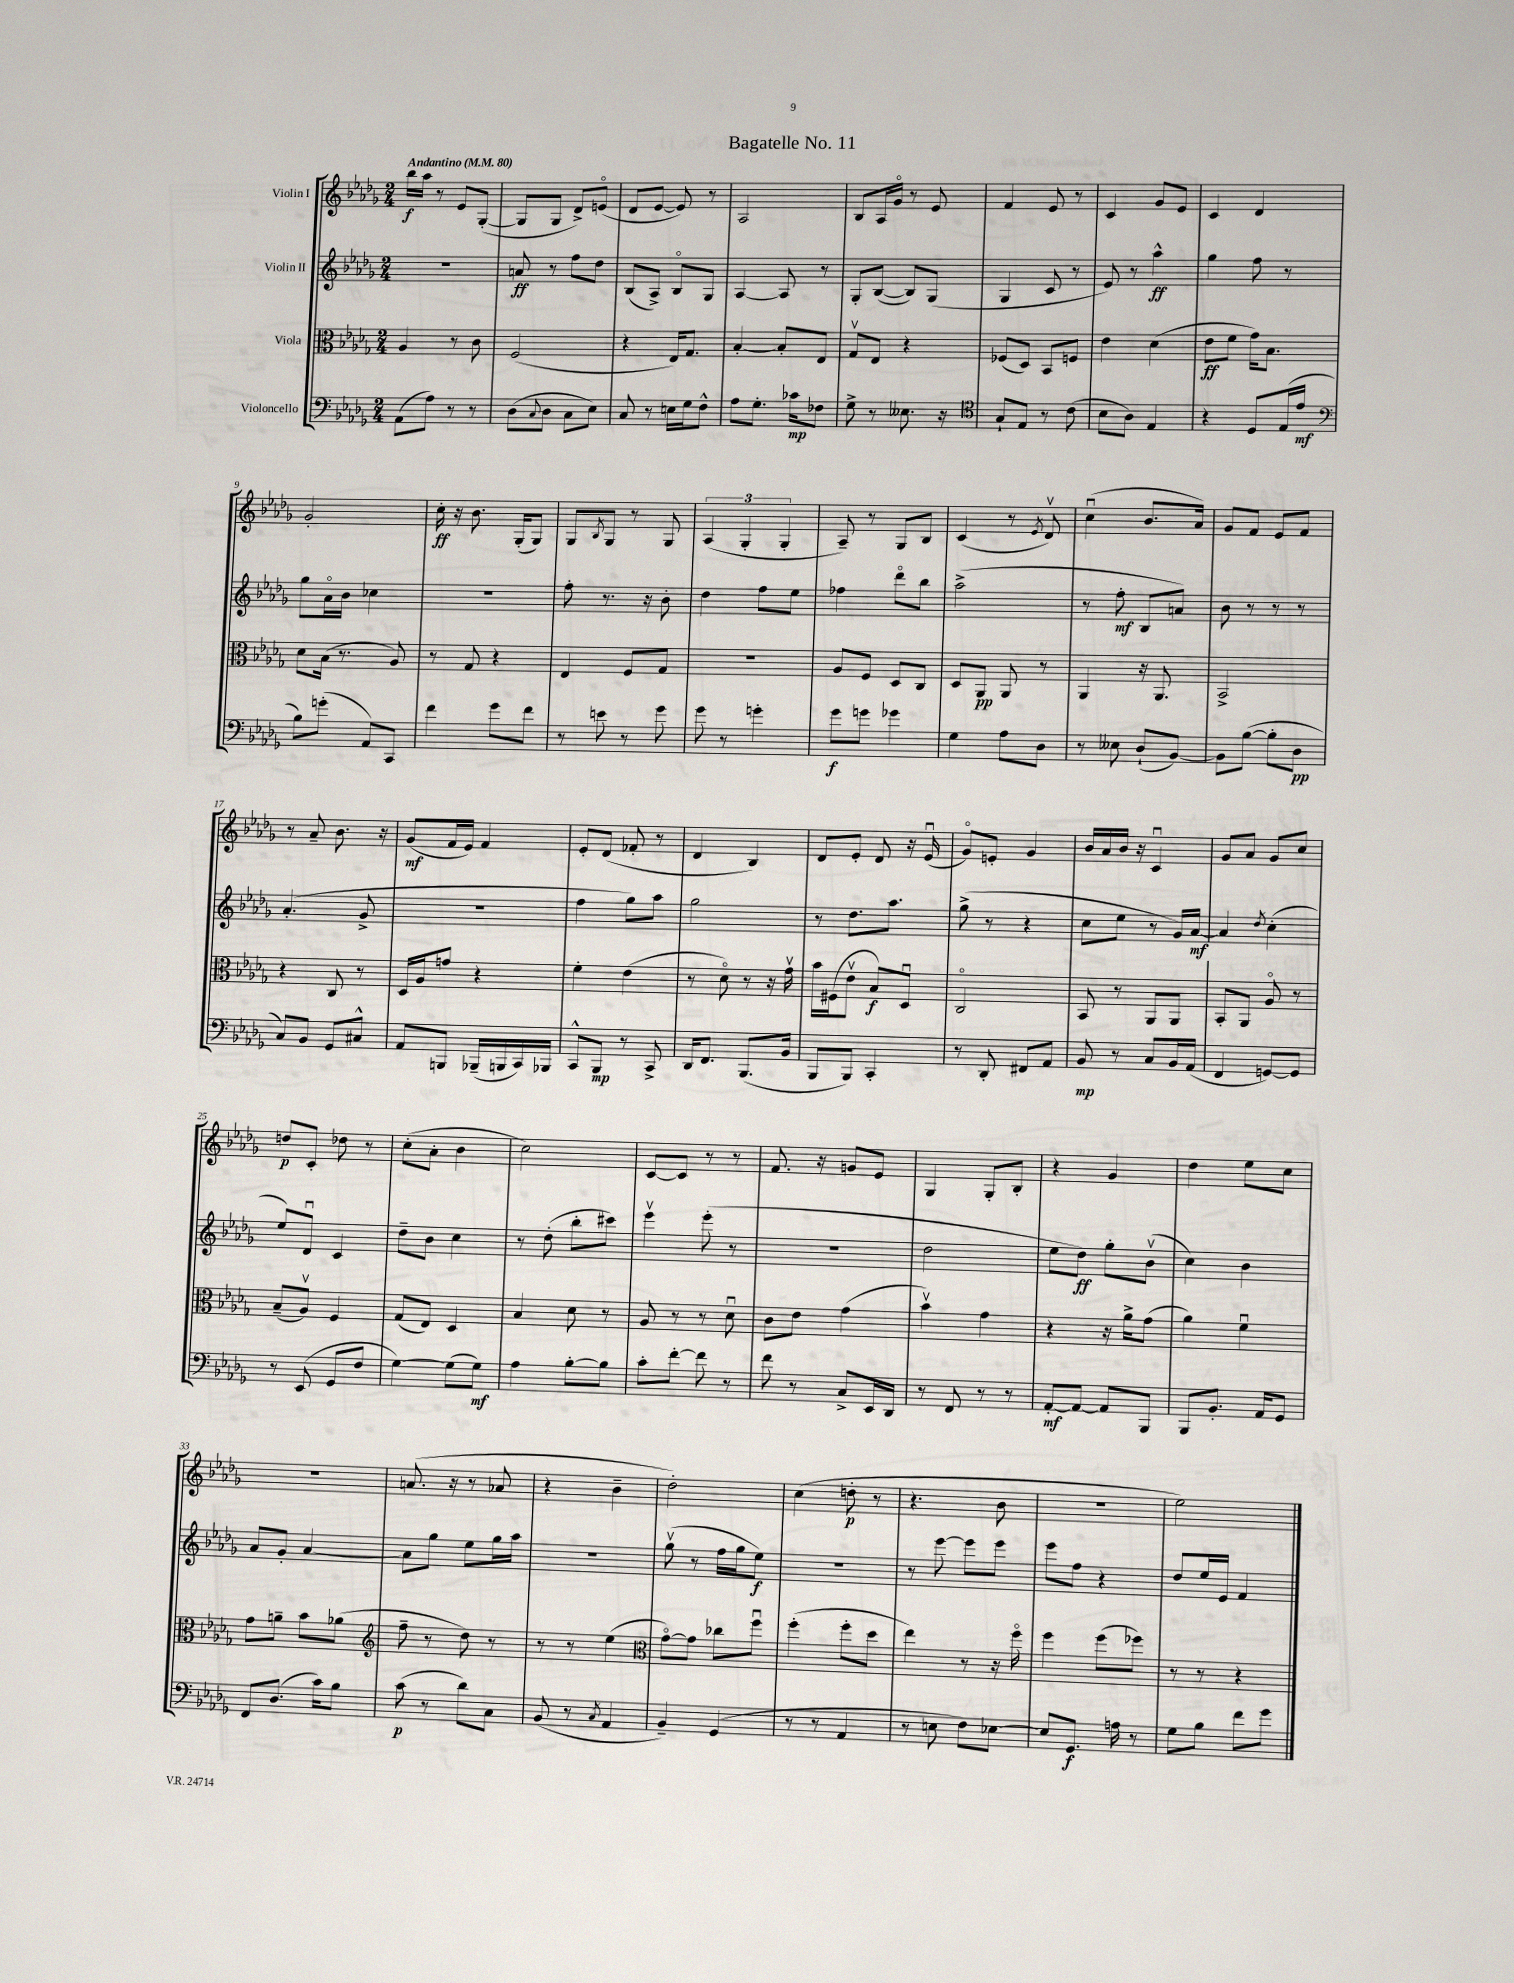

**kern	**kern	**kern	**kern
*staff4	*staff3	*staff2	*staff1
*clefF4	*clefC3	*clefG2	*clefG2
*k[b-e-a-d-g-]	*k[b-e-a-d-g-]	*k[b-e-a-d-g-]	*k[b-e-a-d-g-]
*M2/4	*M2/4	*M2/4	*M2/4
*MM80	*MM80	*MM80	*MM80
(8AA-	4A-	2r	16bb-
.	.	.	16aa-
8A-)	.	.	8r
8r	8r	.	8e-
8r	8c	.	([8G-'
=	=	=	=
(8D-	(2F	8a	8G-]
8qqC	.	.	.
8D-	.	8r	8G-
8C	.	8ff	8d-^)
8E-)	.	8dd-	(8eo
=	=	=	=
8C	4r	(8B-	8d-
8r	.	8A-^)	[8e-
16E	16E-)	8B-o	8e-])
16G-	8.G-	.	.
8F^^	.	8G-	8r
=	=	=	=
8A-	[4B-'	[4A-	2A-
8.G-'	.	.	.
.	8B-']	8A-]	.
16c-	.	.	.
8F-	8E-	8r	.
=	=	=	=
8G-^	8G-v	8G-'	8B-
8r	8E-	([8B-	16A-
.	.	.	16g-o
8.E--	4r	8B-])	8r
.	.	(8G-	8e-
16r	.	.	.
=	=	=	=
*clefC4	*	*	*
8G-`	(8F-	4G-	4f
8E-	8D-)	.	.
8r	8BB-	8c	8e-
(8c	8F	8r	8r
=	=	=	=
8B-	4e-	8e-)	4c
8A-)	.	8r	.
4E-	(4d-	4aa-^^	8g-
.	.	.	8e-
=	=	=	=
4r	8e-	4gg-	4c
.	8f	.	.
8D-	16g-)	8ff	4d-
.	8.B-	.	.
(16E-	.	8r	.
16e-	.	.	.
=	=	=	=
*clefF4	*	*	*
8B-)	8d-	8gg-	2g-'
(8g'	(16B-	16a-o	.
.	8.r	16b-	.
8AA-)	.	4cc-	.
8CC	8A-)	.	.
=	=	=	=
4f	8r	2r	16cc'
.	.	.	16r
.	8G-	.	8.b-
8g-	4r	.	.
.	.	.	(16G-'
8f	.	.	8G-)
=	=	=	=
8r	4E-	8ff'	8G-
.	.	.	8qB-
8e	.	8.r	8G-
8r	8F	.	8r
.	.	16r	.
8g-	8G-	8b-'	8G-
=	=	=	=
8g-	2r	4dd-	(6A-
8r	.	.	.
.	.	.	6G-'
4g'	.	8ff	.
.	.	.	6G-'
.	.	8ee-	.
=	=	=	=
8g-	8A-	4ff-	8A-~)
8g	8F	.	8r
4g-	8D-	8ddd-o	8G-
.	8C	8bb-	8B-
=	=	=	=
4G-	8D-	(2aa-^	(4c
.	8AA-	.	.
8A-	8AA-	.	8r
.	.	.	8qe-
8D-	8r	.	8d-v)
=	=	=	=
8r	4AA-	8r	(4ccu
8E--	.	8ff'	.
(8D-`	16r	8B-	8.b-
.	8.AA-	.	.
[8BB-)	.	8a)	.
.	.	.	16a-)
=	=	=	=
8BB-]	2BB-^	8b-	8g-
([8B-	.	8r	8f
8B-']	.	8r	8e-
8D-	.	8r	8f
=	=	=	=
8C)	4r	(4.a-'	8r
8BB-	.	.	8a-~
8GG-	8C	.	8.b-
8C#^^	8r	8g-^	.
.	.	.	16r
=	=	=	=
8AA-	16D-	2r	(8g-
.	16A-	.	.
8BBB	8g	.	16f
.	.	.	16e-)
(16BBB-~	4r	.	4f
16BBB	.	.	.
16CC)	.	.	.
16BBB-	.	.	.
=	=	=	=
8CC^^	4f'	4ff	8e-'
8BBB-	.	.	(8d-
8r	(4e-	8gg-)	8f-'
8CC^	.	8aa-	8r
=	=	=	=
16DD-	8r	2gg-	4d-
8.FF	.	.	.
.	8d-o)	.	.
(8.BBB-	8r	.	4B-)
.	16r	.	.
16BB-	16g-v	.	.
=	=	=	=
8BBB-	16b-	8r	8d-
.	(16F#	.	.
8BBB-)	8e-v	8.dd-	8e-'
4CC'	8B-)	.	8d-
.	.	8.aa-	.
.	8D-u	.	16r
.	.	.	(16e-u
=	=	=	=
8r	2Co	(8gg-^	8g-o)
8DD-'	.	8r	8e'
8FF#	.	4r	4g-
8AA-	.	.	.
=	=	=	=
8BB-	8BB-	8cc	16b-
.	.	.	16a-
8r	8r	8ee-	16b-
.	.	.	16r
8C	8AA-	8r	4cu
16BB-	8AA-	16g-)	.
(16AA-	.	[16a-	.
=	=	=	=
4FF	8BB-'	4a-]	8g-
.	8AA-	.	8a-
.	.	8qdd-	.
[8GG)	8A-o	(4cc'	8g-
8GG]	8r	.	8cc
=	=	=	=
8r	(8B-~	8ee-)	8dd
(8EE-	8A-v)	8d-u	8c'
8GG-	4F	4c	8dd-
8F	.	.	8r
=	=	=	=
[4G-)	(8G-	8dd-~	(8cc'
.	8E-)	8b-	8a-'
(8G-]	4D-	4cc	4b-
8G-)	.	.	.
=	=	=	=
4A-	4B-	8r	2cc)
.	.	(8dd-'	.
[8B-'	8d-	8bb-'	.
8B-]	8r	8ccc#)	.
=	=	=	=
8c'	8A-	4eee-v	[8c
[8f'	8r	.	8c]
8f]	8r	(8eee-'	8r
8r	8d-u	8r	8r
=	=	=	=
8f	8c	2r	8.f
8r	8e-	.	.
.	.	.	16r
8C^	(4g-	.	8g
16EE-	.	.	8e-
16DD-	.	.	.
=	=	=	=
8r	4b-v)	2dd-	4G-
8FF	.	.	.
8r	4g-	.	8G-'
8r	.	.	8B-'
=	=	=	=
[8AA-'	4r	8ee-	4r
8AA-_	.	8dd-)	.
8AA-]	16r	8gg-'	4g-
.	16a-^	.	.
8BBB-	(8g-	(8b-v	.
=	=	=	=
8BBB-	4a-)	4cc)	4dd-
8.BB-'	.	.	.
.	4fu	4b-	8ee-
16AA-	.	.	.
8GG-	.	.	8cc
=	=	=	=
8FF	8g-	8a-	2r
(8.D-	8a~	8g-'	.
.	8b-	[4a-	.
16c)	.	.	.
8B-	(8a-	.	.
=	=	=	=
*	*clefG2	*	*
(8c	8ff~	8a-]	(8.a
8r	8r	8gg-	.
.	.	.	16r
8d-)	8dd-)	8ee-	8r
8C	8r	16gg-	8a-
.	.	16aa-	.
=	=	=	=
(8BB-	8r	2r	4r
8r	8r	.	.
8qC	.	.	.
4AA-	(4ee-	.	4b-~
=	=	=	=
*	*clefC3	*	*
4BB-~)	[8g-o)	(8gg-v	2dd-')
.	8g-]	8r	.
(4GG-	8cc-	16ff	.
.	.	16gg-	.
.	8ffu	8ee-)	.
=	=	=	=
8r	(4ff'	2r	(4cc
8r	.	.	.
4AA-	8ff'	.	8dd'
.	8dd-	.	8r
=	=	=	=
8r	4ee-)	8r	4.r
8E	.	[8eee-	.
8F)	8r	8eee-]	.
[8E-	16r	8eee-	8b-
.	16ffo	.	.
=	=	=	=
8E-]	4ff	8eee-	2r
8.GG-	.	8ff	.
.	(8ff	4r	.
16A	.	.	.
8r	8ff-)	.	.
=	=	=	=
8G-	8r	8dd-	2ee-)
8B-	8r	16ee-	.
.	.	16e-	.
8f	4r	4f	.
8g-	.	.	.
==	==	==	==
*-	*-	*-	*-
